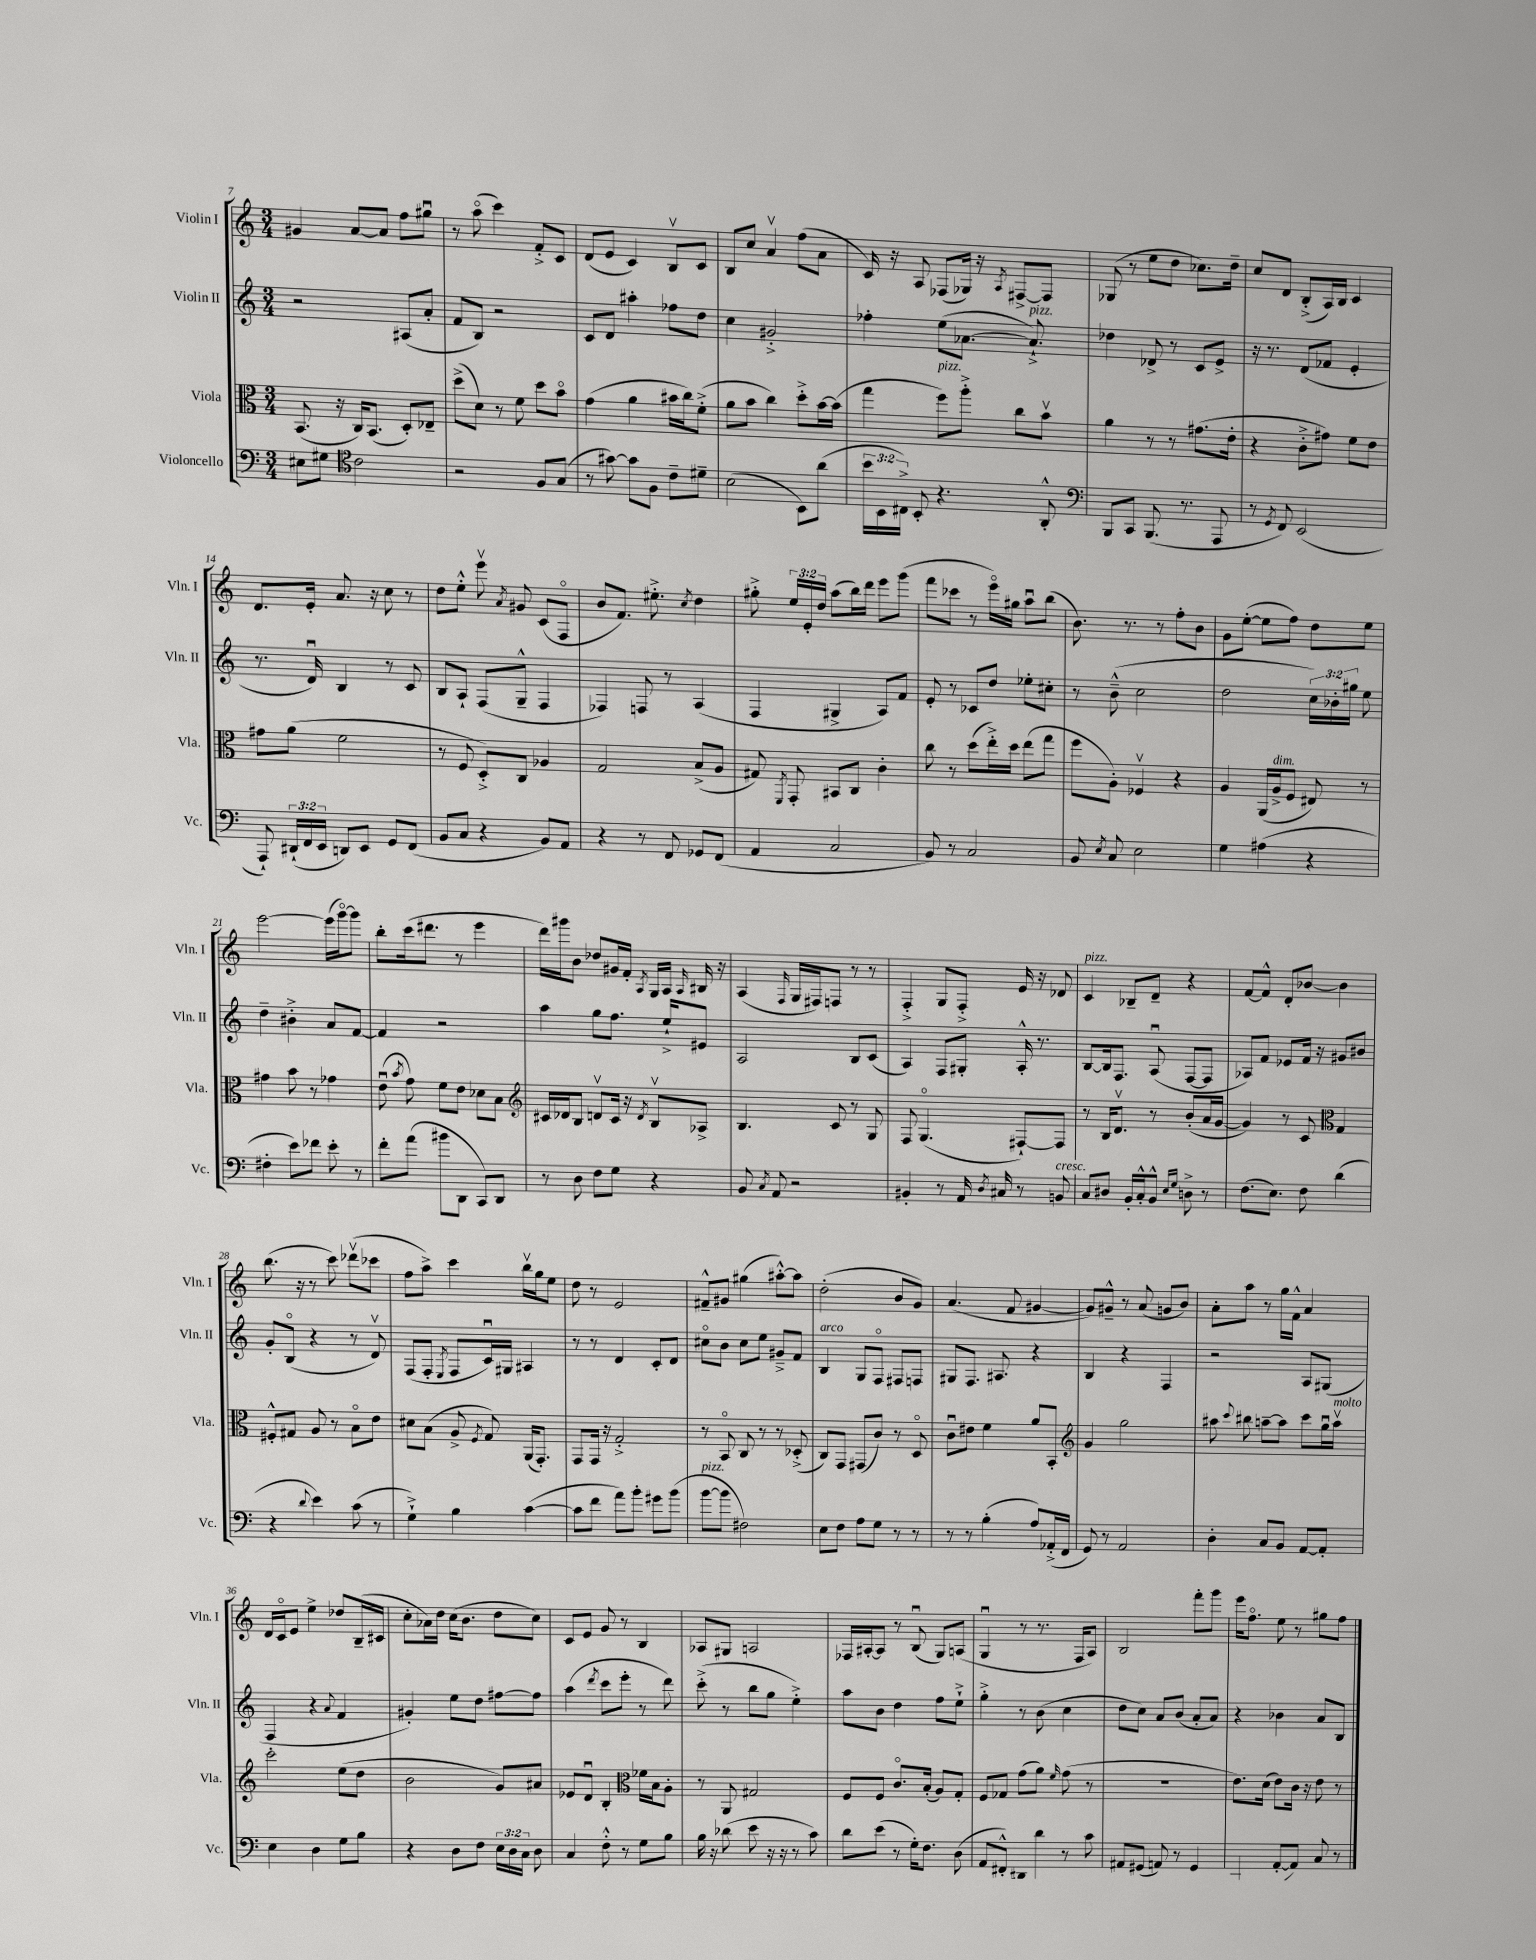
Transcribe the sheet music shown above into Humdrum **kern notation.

**kern	**kern	**kern	**kern
*staff4	*staff3	*staff2	*staff1
*clefF4	*clefC3	*clefG2	*clefG2
*k[]	*k[]	*k[]	*k[]
*M3/4	*M3/4	*M3/4	*M3/4
8E#\L	(8.BB/	2r	4g#/
8G#\J	.	.	.
.	16r	.	.
*clefC4	*	*	*
2c\	16C/LK)	.	[8a/L
.	(8.BB/J	.	.
.	.	.	8a/]J
.	8D'/L)	(8A#/L	8ff\L
.	8E-~/J	8a'/J	8gg#u\J
=	=	=	=
2r	(8dd^\L	8f/L	8r
.	8d\J)	8B/J)	(8aao\
.	8r	2r	4ccc\)
.	8f\	.	.
8F/L	8dd\L	.	8f'^/L
(8G/J	8bo\J	.	8c/J
=	=	=	=
8r	(4g\	8c/L	(8d/L
[8g#\)	.	8d/J	8e/J
8g#\]L	4a\	4aa#'\	4c/)
8F\J	.	.	.
8c~\L	16b#\LL	8ff-\L	8Bv/L
.	16cc\J)	.	.
8d#~\J	(8f'^\J	8dd\J	8c/J
=	=	=	=
(2B\	8a\L	4cc\	8B/L
.	8b\J	.	8cc/J
.	4cc\)	2g#'^/	4av/
8BB\L)	8dd'^\L	.	(8ff\L
(8a\J	[16b\L	.	8a\J
.	(16b\]JJ	.	.
=	=	=	=
24b\LL	4gg\	4ff-'\	16c/)
24BB\	.	.	.
.	.	.	16r
24C#^\JJ)	.	.	.
8BB'/	.	.	8A/
4.r	8ff\L)	(8ee\L	(8F-/L
.	8aa'^\J	[8.a-\J	16G-/Jk)
.	.	.	16r
.	.	.	8qA/
.	8cc\L	.	[8F#^/L
.	.	8.a-`^/])	.
8AA'^^/	8bv\J	.	8F#/]J
=	=	=	=
*clefF4	*	*	*
8BBB/L	4a\	4dd-\	(8G-/
8CC/J	.	.	8r
(8.BBB/	8r	8d-^/	8ee\L
.	8r	8r	8dd\J
8.r	.	.	.
.	(8.g#\L	8c/L	8.cc-\L)
8AAA/	.	8e^/J	.
.	16e'\Jk	.	16dd~\Jk
=	=	=	=
8r	4r	16r	8cc/L
.	.	8.r	.
8qGG/	.	.	.
8FF/)	.	.	8d/J
(2EE/	8c'^\L	(8d/L	(8B'^/L
.	8g#\J)	8f-/J	16A/L)
.	.	.	16B/JJ
.	8f\L	4e'/	4c/
.	8e\J	.	.
=	=	=	=
8AAA`/)	8g#\L	8.r	8.d/L
(24DD#`/LL	(8a\J	.	.
24FF/	.	.	.
.	.	16du/)	16e'/Jk
24EE/JJ	.	.	.
8DD/L)	2f\	4B/	8.a/
8EE/J	.	.	.
.	.	.	16r
8GG/L	.	8r	8cc\
(8FF/J	.	8c/	8r
=	=	=	=
8BB/L	8r	8B/L	8dd\L
8C/J	8F/	8A`/J	8ee'^^\J
4r	8D'^/L)	(8F/L	8eeev\
.	.	.	8qa/
.	8C/J	8G~^^/J	8g#/
8BB/L)	4A-/	4F/	(8c/L
8AA/J	.	.	8Fo/J
=	=	=	=
4r	2G/	4F-/)	8b/L
.	.	.	8.f/J)
8r	.	8F/	.
.	.	.	8.ee#'^\
8FF/	.	8r	.
.	.	.	8qcc/
8GG-/L	(8B^/L	(4A/	4dd\
(8FF/J	8A/J	.	.
=	=	=	=
4AA/	8G#/)	4F/	8gg#'^\
.	8qFF/	.	.
.	8GG'/	.	24ee/LL
.	.	.	24e'/
.	.	.	24dd/JJ
2C/	8BB#/L	4G#^/	(8aa\L
.	8C/J	.	16bb\L)
.	.	.	16ddd\JJ
.	4c'\	8A/L)	8eee\L
.	.	8f/J	(8ggg\J
=	=	=	=
8BB/)	8cc\	8e'/	8fff\L
8r	8r	8r	8ccc-\J
2C/	(8dd\L	8c-/L	8r
.	16ee'^\L)	8dd/J	16eeeo\LL)
.	16dd\JJ	.	16gg#\JJ
.	(8ee\L	8ee-'\L	8aau\L
.	8gg\J	8cc#'\J	(8bb\J
=	=	=	=
8BB/	8ff\L	8r	8.b\)
8qE/	.	.	.
8C/	8A'\J)	(8b~^^\	.
.	.	.	8.r
2E\	4F-v/	2cc\	.
.	.	.	8r
.	4r	.	8ff'\L
.	.	.	8b\J
=	=	=	=
4G\	4A/	2dd\	8g\L
.	.	.	([8ee'\J
(4A#\	(16AA/LL	.	8ee\]L
.	16A^/J	.	.
.	8F/J	.	8ff\J)
4r	8E#/)	24cc\LL)	8dd\L
.	.	24b-'\	.
.	.	24gg#\JJ	.
.	8r	8ee\	8ee\J
=	=	=	=
4F#'\	4g#\	4dd~\	[2eee\
8e\L)	8b\	4b#'^\	.
8f-\J	8r	.	.
8e'\	4g-\	8a/L	(16eee\]LL
.	.	.	[16gggo\J)
8r	.	[8f/J	8ggg\]J
=	=	=	=
8f'\L	(8eu\	4f/]	8bb'\L
.	8qb/	.	.
(8a\J	8g\)	.	(16ccc\k
.	.	.	8.ddd#\J
8b#\L	8f\L	2r	.
8DD\J	8e\J	.	8r
8CC/L)	8d-\L	.	4eee\
8DD/J	8B\J	.	.
=	=	=	=
*	*clefG2	*	*
8r	16c#/LL	4aa\	16ddd\LL)
.	16d-/J	.	16ggg#\J
8D\	8B/J	.	8b\J
8F\L	8dv/L	8gg\L	8dd-/L
8G\J	16c#/Jk	8.ff\J	16g#/L
.	16r	.	16f'/JJ
.	8qd/	.	8qA/
4r	8Bv/L	.	16G/LL
.	.	16ee`^/LK	16A/JJ
.	.	.	16qqA/
.	8A-^/J	8e#/J	16B#/
.	.	.	16r
=	=	=	=
8BB/	4.B/	2A/	(4A/
8qC/	.	.	.
8AA/	.	.	.
.	.	.	16qqF/
2r	.	.	16G/LL
.	.	.	16F#/J)
.	8c/	.	8F/J
.	8r	8B/L	8r
.	8G/	(8c/J	8r
=	=	=	=
4BB#'/	8F/	4A/)	4F'^/
.	(4.Go/	.	.
8r	.	8F/L	8G/L
16AA/	.	8G#'/J	8F'^/J
8qD/	.	.	.
16C#/	.	.	.
8r	[8F#`/L)	16A'^^/	16e/
.	.	8.r	16r
8BB/	8F#/]J	.	8d-/
=	=	=	=
8C/L	8r	[8B/L	4c/
8D#/J	16B/LK	16B/]k	.
.	8.dv/J	8.F/J	.
16BB'/LL	.	.	8B-~/L
16C'^^/J	.	.	.
8BB^^/J	8r	(8Au/	8d~/J
16qqE/LL	.	.	.
16qqG/JJ	.	.	.
8D^\	(8b'/L	[8F/L	4r
8r	16a/L	8F/]J	.
.	[16g/JJ	.	.
=	=	=	=
(8.F\L	4g/])	8A-/L)	[8f/L
.	.	8f/J	8f^^/]J
8.E\J)	.	.	.
.	8r	8e-/L	8d'/L
8F\	8c/	16f/Jk	[8b-/J
.	.	16r	.
*	*clefC3	*	*
(4d\	4G/	8g#/L	4b-\]
.	.	8b#/J	.
=	=	=	=
4r	8F#'^^/L	8g'/L	(8.bb\
.	8G#/J	(8Bo/J	.
.	.	.	16r
8qqd/	.	.	.
4e\)	8A/	4r	8r
.	8r	.	8ccc\)
(8c\	8Bo\L	8r	(8ddd-v\L
8r	8e\J	8dv/)	8ccc-\J
=	=	=	=
4G`^\)	8d#\L	(8F/L	8ff\L
.	(8B\J	8F'/J	8aa^\J)
.	.	8qE/	.
4B\	8A^/	8F/L	4ccc\
.	8qF/	.	.
.	8G/)	16cu/L)	.
.	.	16G#/JJ	.
([4c\	(16AA/LK	4A#/	16bbv\LL
.	8.GG'/J)	.	16gg\J
.	.	.	8ee\J
=	=	=	=
8c\]L	8GG/L	8r	8dd\
8f\J	16GG/Jk	8r	8r
.	16r	.	.
8a\L)	2G'^/	4d/	2e/
8b'\J	.	.	.
8g#\L	.	8c'/L	.
(8b\J	.	8d/J	.
=	=	=	=
[8b\L	8r	8cc#o\L	8f#~^^/L
8b\]J	8BBo/	8b\J	8g#/J
2F#\)	8C/	8cc#\L	(4gg#\
.	8r	8ee\J	.
.	8r	8g#~^/L	[8aa#'^^\L)
.	(8D-'^/	8f/J	8aa#\]J
=	=	=	=
8E\L	8C/L)	4B/	(2dd'\
8F\J	8GG/J	.	.
8A\L	(8GG#/L	8G/L	.
8G\J	8c/J)	8Fo/J	.
8r	8r	8F#/L	8b/L
8r	8Do/	8F/J	8g/J)
=	=	=	=
8r	8cu\L	8G#/L	(4.a/
8r	8e#\J	8.F/J	.
(4B'\	4f\	.	.
.	.	8.A#/	.
.	.	.	8f/
8A/L)	8a/L	4r	[4g#/
(16AA-'^/L	8BB'/J	.	.
16FF/JJ	.	.	.
=	=	=	=
*	*clefG2	*	*
8GG/)	4g/	4B/	8g#/]L)
8r	.	.	8g#~^^/J
2AA/	2gg\	4r	8r
.	.	.	(8a/
.	.	4F/	8g/L
.	.	.	8b/J)
=	=	=	=
4D'\	8aa#\	2r	8a'\L
.	8qqccc/	.	.
.	8bb#\	.	8aa\J
8C/L	[8aa~\L	.	8r
8BB/J	8aa\]J	.	16gg\LL
.	.	.	16f^^\JJ
[8AA/L	8ccc\L	8A/L	4a/
8AA'/]J	16ggu\L	(8G#/J	.
.	16aav\JJ	.	.
=	=	=	=
4E\	2ccc'\	4F/	16d/LL
.	.	.	16co/J
.	.	.	8e/J
4D\	.	4r	4ee^\
.	.	8qqa/	.
8G\L	(8ee\L	4f/	8dd-/L
8B\J	8dd\J	.	(16B~/L
.	.	.	16c#/JJ
=	=	=	=
4r	2b\	4g#'/)	8cc'\L
.	.	.	16a-\L)
.	.	.	16dd\JJ
8D\L	.	8ee\L	(16cc\LK
.	.	.	8.b\J
8F\J	.	8dd\J	.
24E\LL	8g/L)	[8ff#\L	8dd\L
24D\	.	.	.
24C\JJ	.	.	.
8D\	8a#/J	8ff#\]J	8cc\J)
=	=	=	=
4C/	8e-/L	(4aa\	8c/L
.	8du/J	.	8e/J
.	.	8qddd/	.
8F'^^\	4B'/	8ccc\L	8g/
8r	.	8eee'\J	8r
*	*clefC3	*	*
8G\L	16f-\LL	8r	4B/
.	16B\J	.	.
8B\J	8A'\J	8ddd\)	.
=	=	=	=
16B\	8r	(8ccc'^\	8A-/L
16r	.	.	.
(8d-\	8AA/	8r	8G#/J
8e\	2G#/	8bb\L	2A/
16r	.	8gg\J	.
16r	.	.	.
8r	.	4ee'^\)	.
8c\)	.	.	.
=	=	=	=
8d\L	8F/L	8aa\L	16F-/LL
.	.	.	[16A#'/J
(8e\J	8F/J	8b\J	8A#/]J
8r	8.co/L	4dd\	8r
16G'\LK)	.	.	(8Bu/
8.F\J	(16B'/Jk	.	.
.	8A/L)	8ff\L	8G/L)
(8D\	8G'/J	8ee`^\J	(8A/J
=	=	=	=
8AA/L	8F/L	4gg'^\	4Gu/
8FF#'^^/J)	8G-/J	.	.
8DD#\L	(8g\L	8r	8r
8d\J	8a\J)	(8b\	8.r
.	16qqf/	.	.
8r	(8g\	4cc\	.
.	.	.	16F/LK
8c\	8r	.	8A/J)
=	=	=	=
8AA#/L	2.r	8dd\L	2B/
(8GG#/J	.	8cc\J)	.
8AA/)	.	8a/L	.
8r	.	(8b/J	.
4GG#/	.	8a'/L	8fff'\L
.	.	8a/J)	8ggg\J
=	=	=	=
(4AAA/	8.e\L)	4r	16eee\LK
.	.	.	8.ffo\J
.	(16d\Jk	.	.
[8AA'/L	8e\L)	4b-\	8ee\
8AA/]J)	16c\Jk	.	8r
.	16r	.	.
8C/	8e\	8a/L	8gg#\L
8r	8r	8B/J	8ff\J
==	==	==	==
*-	*-	*-	*-
